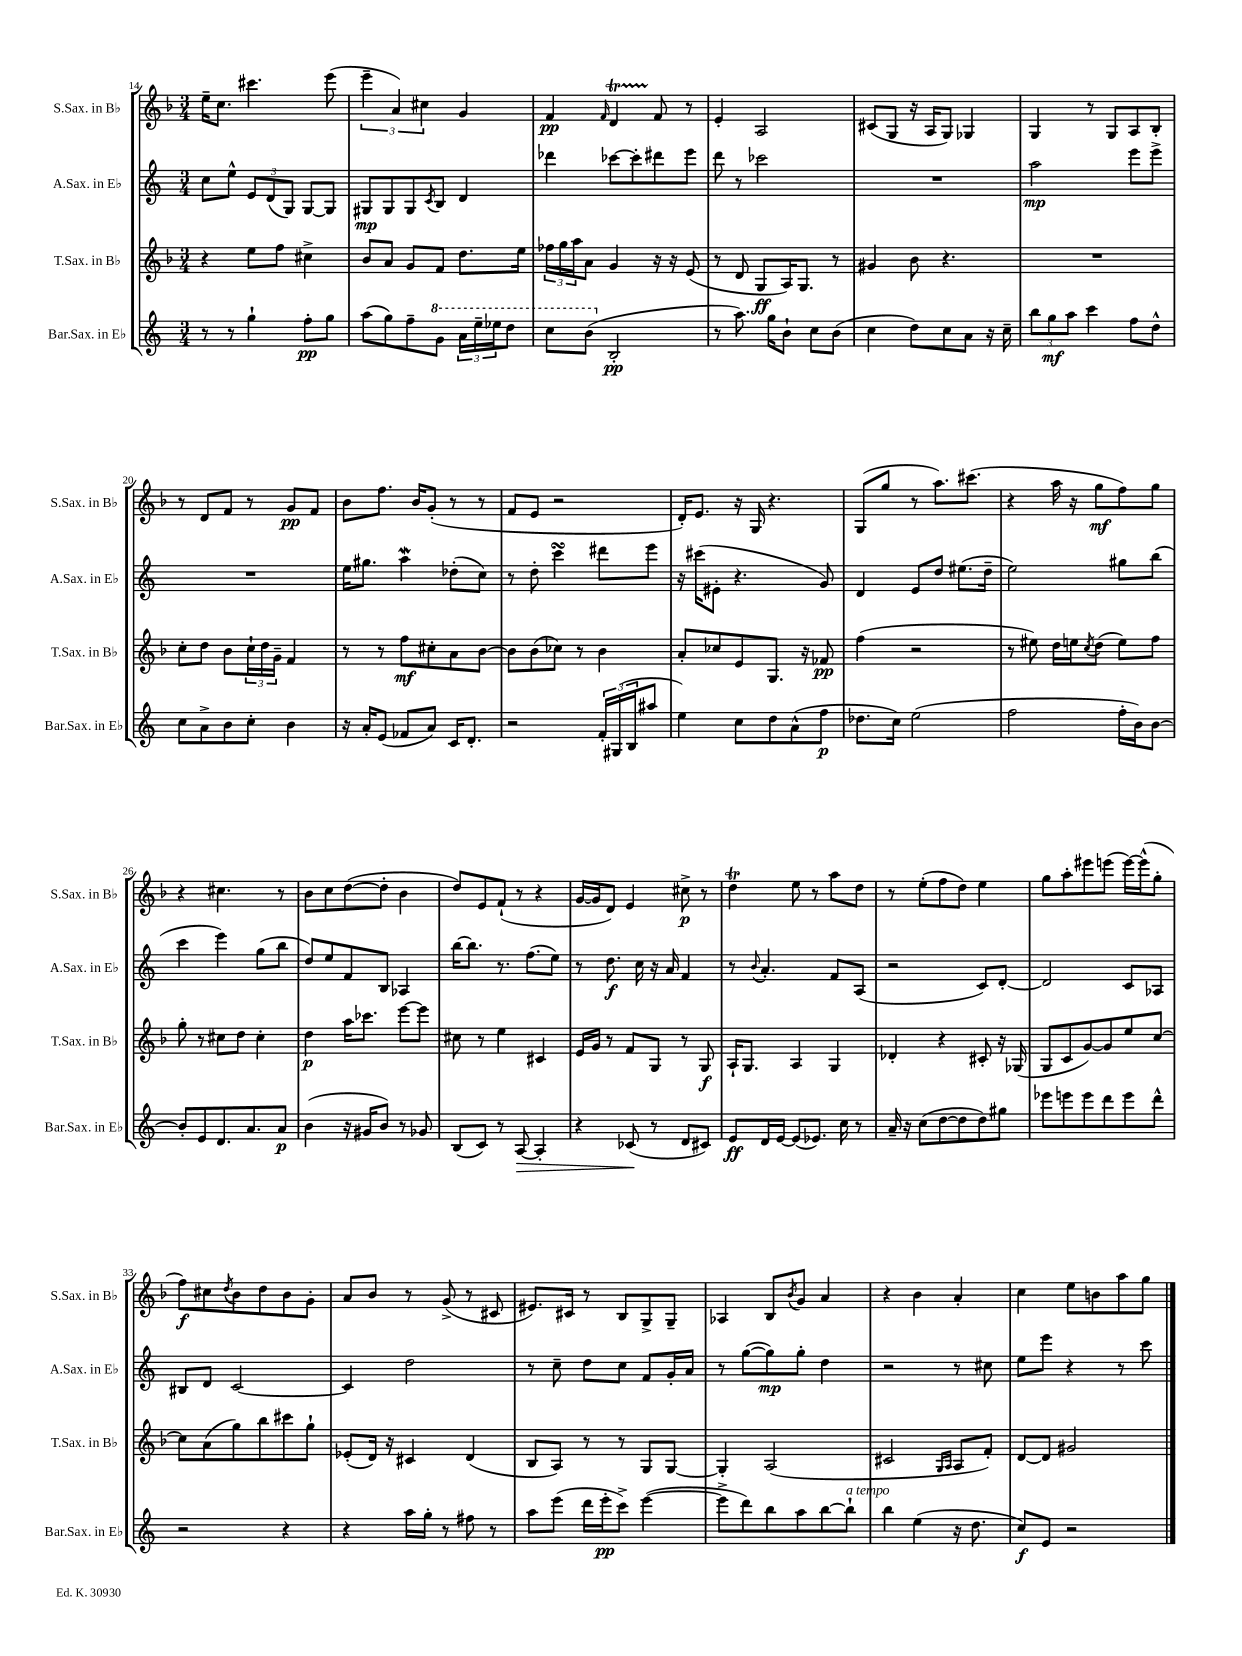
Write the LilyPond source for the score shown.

<<
\new StaffGroup <<
\new Staff = "s0" \with { instrumentName = "S.Sax. in Bb" shortInstrumentName = "S.Sax. in Bb" } {
    \clef treble \key f \major \numericTimeSignature \time 3/4
    e''16-- c''8. cis'''4. e'''8( |
    \tuplet 3/2 { e'''4-- a'4) cis''4 } g'4 |
    f'4\pp \grace { f'16 } d'4\startTrillSpan f'8\stopTrillSpan r8 |
    e'4-. a2 |
    cis'8( g8 r16 a16 g8) ges4 |
    g4 r8 g8 a8 bes8-. |
    r8 d'8 f'8 r8 g'8\pp f'8 |
    bes'8 f''8. bes'16 g'8-.( r8 r8 |
    f'8 e'8 r2 |
    d'16-.) e'8. r16 g16 r4. |
    g8( g''8 r8 a''8.) cis'''8.( |
    r4 a''16 r16 g''8\mf f''8) g''8 |
    r4 cis''4. r8 |
    bes'8 c''8 d''8~( d''8-. bes'4 |
    d''8) e'8 f'8-!( r8 r4 |
    g'16~ g'16 d'8) e'4 cis''8->\p r8 |
    d''4\trill e''8 r8 a''8 d''8 |
    r8 e''8-.( f''8 d''8) e''4 |
    g''8 a''8-. eis'''8 e'''8( e'''16~) e'''16-^( g''8-. |
    f''8\f) cis''8 \acciaccatura { d''8 } bes'8 d''8 bes'8 g'8-. |
    a'8 bes'8 r8 g'8->( r8 cis'8 |
    eis'8.) cis'16 r8 bes8 g8-> g8-- |
    aes4 bes8 \acciaccatura { bes'8 } g'8 a'4 |
    r4 bes'4 a'4-. |
    c''4 e''8 b'8 a''8 g''8 \bar "|." |
}
\new Staff = "s1" \with { instrumentName = "A.Sax. in Eb" shortInstrumentName = "A.Sax. in Eb" } {
    \clef treble \key c \major \numericTimeSignature \time 3/4
    c''8 e''8-^ \tuplet 3/2 { e'8 d'8( g8) } g8~ g8 |
    gis8\mp gis8 gis8 \acciaccatura { c'8 } b8 d'4 |
    des'''4 ces'''8~ ces'''8-. dis'''8 e'''8 |
    d'''8 r8 ces'''2 |
    R2. |
    a''2\mp e'''8 e'''8-> |
    R2. |
    e''16 gis''8. a''4\mordent des''8-.( c''8) |
    r8 d''8-. c'''4\turn dis'''8 e'''8 |
    r16 cis'''16( eis'8-. r4. g'8) |
    d'4 e'8 d''8 eis''8.( d''16-- |
    e''2) gis''8 b''8( |
    c'''4 e'''4) g''8( b''8 |
    d''8) e''8 f'8 b8 aes4 |
    b''16~ b''8. r8. f''8.( e''8) |
    r8 d''8.\f c''16 r16 a'16 f'4 |
    r8 \appoggiatura { b'8 } a'4.-. f'8 a8( |
    r2 c'8) d'8~-. |
    d'2 c'8 aes8 |
    bis8 d'8 c'2~ |
    c'4 d''2 |
    r8 c''8-- d''8 c''8 f'8 g'16-. a'16 |
    r8 g''8~( g''8\mp) g''8-. d''4 |
    r2 r8 cis''8 |
    e''8 e'''8 r4 r8 c'''8 \bar "|." |
}
\new Staff = "s2" \with { instrumentName = "T.Sax. in Bb" shortInstrumentName = "T.Sax. in Bb" } {
    \clef treble \key f \major \numericTimeSignature \time 3/4
    r4 e''8 f''8 cis''4-> |
    bes'8 a'8 g'8 f'8 d''8. e''16 |
    \tuplet 3/2 { fes''16 g''16 a''16 } a'8 g'4 r16 r16 e'8( |
    r8 d'8 g8\ff a16) g8. r8 |
    gis'4 bes'8 r4. |
    R2. |
    c''8-. d''8 bes'8 \tuplet 3/2 { c''16-! d''16 g'16-- } f'4 |
    r8 r8 f''8\mf cis''8-. a'8 bes'8~ |
    bes'8 bes'8( ces''8) r8 bes'4 |
    a'8-. ces''8 e'8 g8. r16 fes'8\pp |
    f''4( r2 |
    r8 eis''8) d''16 e''16 \acciaccatura { c''8 } d''8( e''8) f''8 |
    g''8-. r8 cis''8 d''8 cis''4-. |
    d''4\p a''16 ces'''8. e'''8~ e'''8 |
    cis''8 r8 e''4 cis'4 |
    e'16 g'16 r8 f'8 g8 r8 g8\f |
    a16-! g8. a4 g4 |
    des'4-. r4 cis'8-. r16 ges16( |
    g8 c'8 g'8~) g'8 e''8 c''8~ |
    c''8 a'8( g''8) bes''8 cis'''8 g''8-! |
    ees'8-.( d'16) r16 cis'4 d'4( |
    bes8 a8) r8 r8 g8 g8~ |
    g4-. a2( |
    cis'2 \grace { g16 a16 } a8 f'8-.) |
    d'8~ d'8 gis'2 \bar "|." |
}
\new Staff = "s3" \with { instrumentName = "Bar.Sax. in Eb" shortInstrumentName = "Bar.Sax. in Eb" } {
    \clef treble \key c \major \numericTimeSignature \time 3/4
    r8 r8 g''4-! f''8-.\pp g''8 |
    a''8( g''8) f''8-- \ottava #1 g''8 \tuplet 3/2 { a''16 e'''16-- ees'''16 } d'''8 |
    c'''8 b''8( \ottava #0 b2-.\pp |
    r8 a''8.) g''16 b'8-! c''8 b'8( |
    c''4 d''8) c''8 a'8 r16 c''16-- |
    \tuplet 3/2 { b''8 g''8\mf a''8 } c'''4 f''8 d''8-^ |
    c''8 a'8-> b'8 c''8-. b'4 |
    r16 a'16-. e'8( fes'8 a'8) c'16 d'8.-. |
    r2 \tuplet 3/2 { f'16-. gis16( b16 } ais''8 |
    e''4) c''8 d''8 a'8-^( f''8\p |
    des''8. c''16) e''2( |
    f''2 f''16-. b'16) b'8~ |
    b'8-. e'8 d'8. a'8. a'8\p |
    b'4( r16 gis'16 b'8) r8 ges'8 |
    b8( c'8) r8 a8~\> a4-. |
    r4 ces'8\!( r8 d'8 cis'8) |
    e'8\ff d'16 e'16~ e'8( ees'8.) c''16 r8 |
    a'16-- r16 c''8( d''8~ d''8 d''8) gis''8 |
    ees'''8 e'''8 e'''8 d'''8 e'''8 d'''8-^ |
    r2 r4 |
    r4 a''16 g''16-. r8 fis''8 r8 |
    a''8 e'''8( d'''16 e'''16-.\pp c'''8->) e'''4~( |
    e'''8-> d'''8) b''8 a''8 b''8~ b''8-!^\markup { \italic "a tempo" } |
    b''4 e''4( r16 d''8. |
    c''8\f) e'8 r2 \bar "|." |
}
>>
>>
\layout { \context { \Score currentBarNumber = #14 } }
